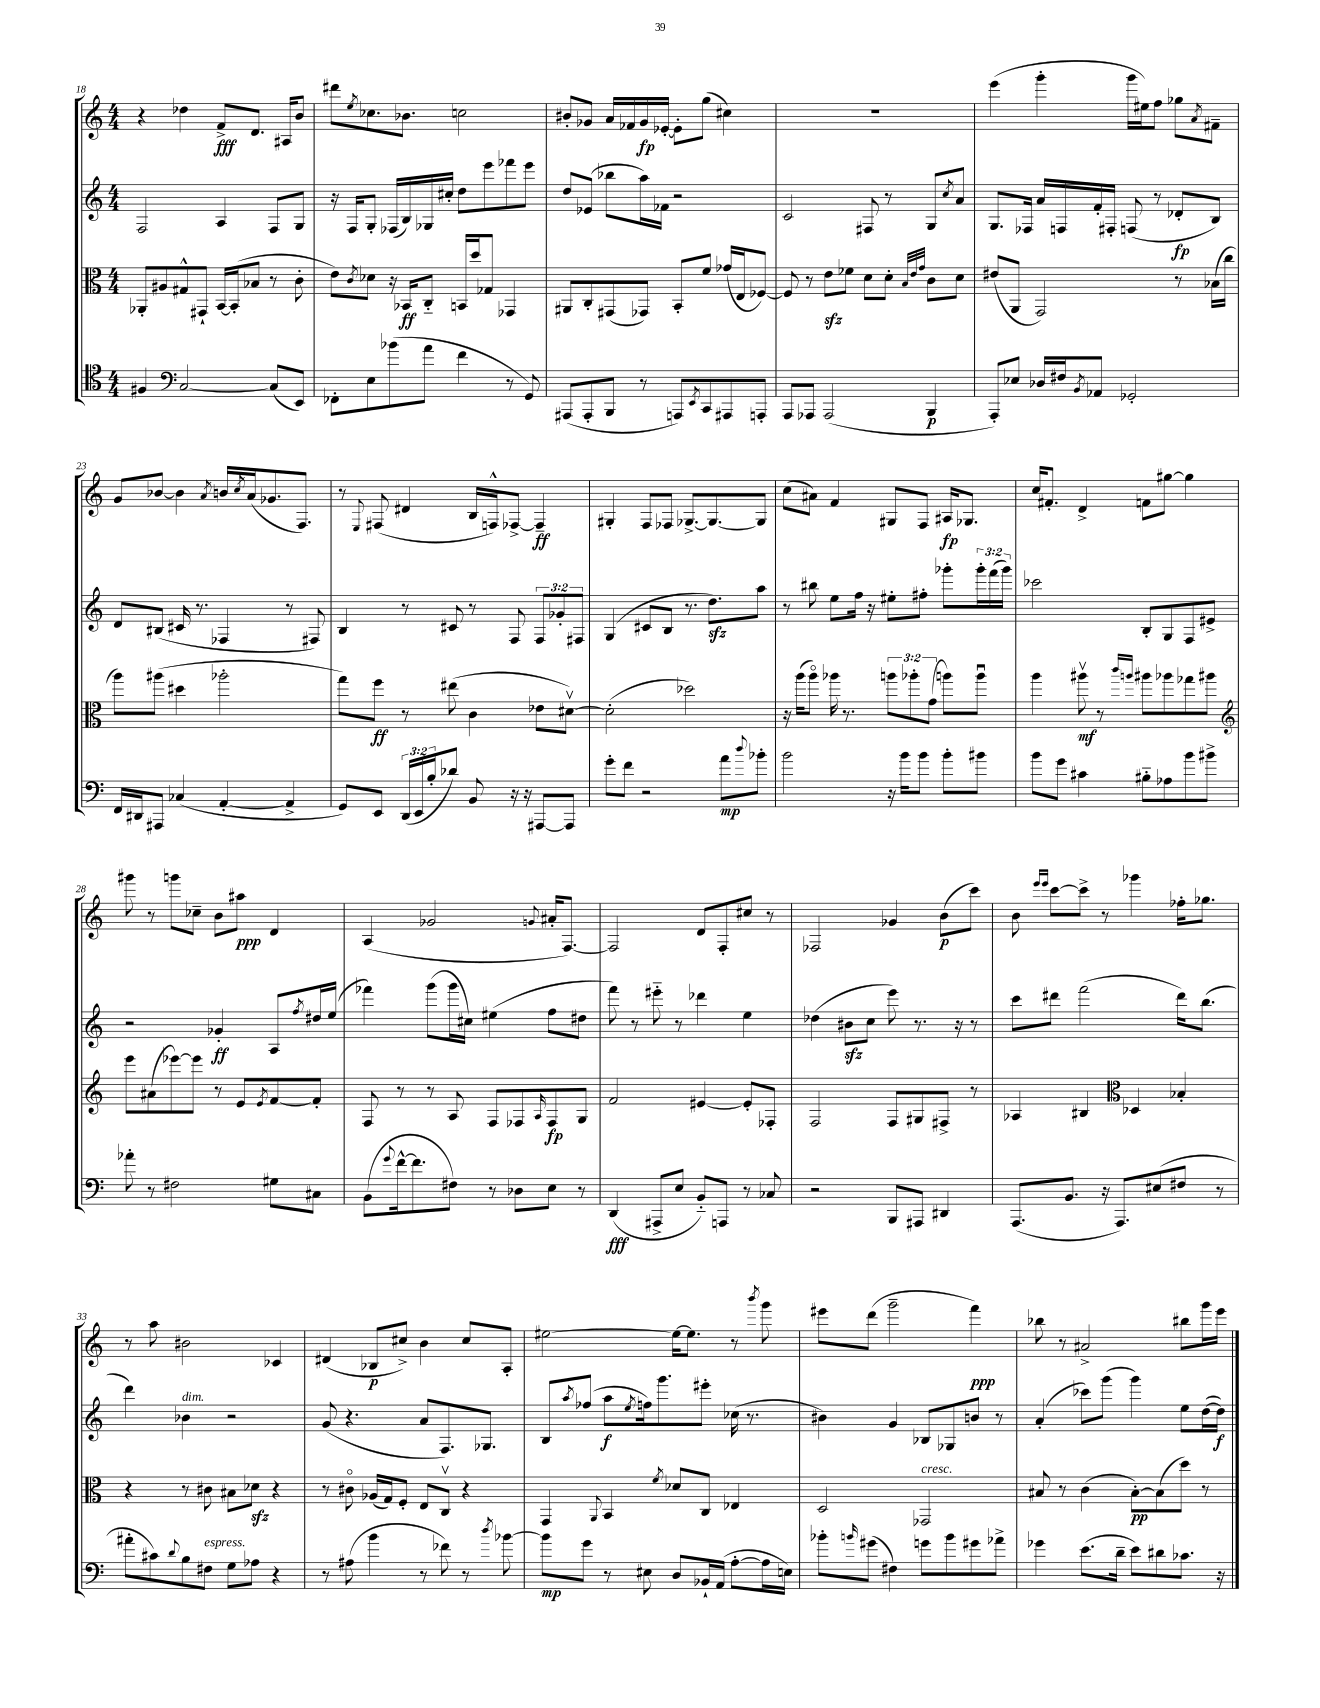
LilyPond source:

<<
\new StaffGroup <<
\new Staff = "s0" {
    \clef treble \key c \major \numericTimeSignature \time 4/4
    r4 des''4 f'8->\fff d'8. ais16 b'8 |
    dis'''8 \acciaccatura { e''8 } ces''8. bes'8. c''2 |
    bis'8-. ges'8 a'16 fes'16 ges'16\fp ees'16~-. ees'8-. g''8( cis''4) |
    R1 |
    e'''4( g'''4-. g'''16 eis''16) f''8 ges''8 \acciaccatura { a'8 } fis'8-- |
    g'8 bes'8~ bes'4 \acciaccatura { a'8 } b'16 \acciaccatura { c''8 } a'16( ges'8. f8.) |
    r8 \appoggiatura { e8 } fis8( dis'4 b16 f16-^) fes8~-> fes4--\ff |
    gis4-. f8 fes8 ges8.~-> ges8.~ ges8 |
    c''8( ais'8) f'4 gis8 f8 ais16\fp ges8. |
    c''16 fis'8.-. d'4-> f'8 gis''8~ gis''4 |
    gis'''8 r8 g'''8 ces''8-- b'8 ais''8\ppp d'4 |
    a4( ges'2 \appoggiatura { g'8 } ais'16-. f8.~) |
    f2 d'8 f8-. cis''8 r8 |
    fes2 ges'4 b'8\p( c'''8) |
    b'8 \grace { e'''16 e'''16 } c'''8~ c'''8-> r8 ges'''4 fes''16-. ges''8. |
    r8 a''8 bis'2 ces'4 |
    dis'4( bes8\p cis''8->) b'4 cis''8 a8-. |
    eis''2~ eis''16~ eis''8. r8 \acciaccatura { b'''8 } g'''8 |
    eis'''8 d'''8( g'''2-- f'''4\ppp) |
    bes''8 r8 ais'2-> bis''8 g'''16 e'''16 \bar "|." |
}
\new Staff = "s1" {
    \clef treble \key c \major \numericTimeSignature \time 4/4 \override Staff.TupletNumber.text = #tuplet-number::calc-fraction-text
    f2 a4 f8 g8 |
    r16 f16 g8-. fes16( b16) ges16 cis''16-. d''8 e'''8 fes'''8 e'''8 |
    d''8 ees'8( bes''8 a''16) fes'16 r2 |
    c'2 fis8 r8 g8 \acciaccatura { c''8 } a'8 |
    g8. fes16 a'16 f16 f'16-. fis16-. f8( r8 des'8-.\fp b8) |
    d'8 bis8( cis'16 r8. fes4 r8 fis8) |
    b4 r8 cis'8 r8 f8 \tuplet 3/2 { f8 ges'8-. fis8 } |
    g4( cis'8 b8 r8. d''8.\sfz) a''8 |
    r8 bis''8 e''8 f''16 r16 eis''8-. fis''8-. ges'''8-. \tuplet 3/2 { ges'''16-. f'''16( ges'''16) } |
    ces'''2 b8-. g8 f8 eis'8-> |
    r2 ges'4-.\ff a8 \acciaccatura { f''8 } dis''16 e''16( |
    fes'''4) g'''8( g'''16 cis''16) eis''4( f''8 dis''8 |
    f'''8) r8 eis'''8-_ r8 des'''4 e''4 |
    des''4( bis'8\sfz c''8 e'''8) r8. r16 r8 |
    c'''8 dis'''8 f'''2( dis'''16) b''8.( |
    d'''4) bes'4^\markup { \italic "dim." } r2 |
    g'8( r4. a'8 f8.) ges8. |
    b8 \acciaccatura { a''8 } fes''8( a''8\f \acciaccatura { e''8 } f''16) g'''8. eis'''8-. ces''16( r8. |
    bis'4) g'4 bes8 ges8 b'8 r8 |
    a'4-.( ces'''8) g'''8( g'''4) e''8 d''16~( d''16\f) \bar "|." |
}
\new Staff = "s2" {
    \clef alto \key c \major \numericTimeSignature \time 4/4 \override Staff.TupletNumber.text = #tuplet-number::calc-fraction-text
    aes,8-. ais8 gis8-^ gis,8-! b,16~ b,16-.( bes8 r8 c'8-. |
    e'8) \acciaccatura { c'8 } des'8 r16 bes,16\ff c8-_ b,16 d''16 ges8 ges,4 |
    ais,8 c8-. gis,8( ges,8) b,8-. f'8 ges'16( e16 fes8~) |
    fes8 r8 e'8\sfz fes'8 d'8 d'8-. \grace { b32 e'32 g'32 } c'8 d'8 |
    eis'8( a,8 g,2) r8 bes16( c''16 |
    a''8) ais''8( dis''4 aes''2-. |
    g''8) f''8\ff r8 eis''8( c'4 ees'8 dis'8~\upbow) |
    dis'2-.( des''2) |
    r16 a''16( a''8\flageolet) aes''16 r8. \tuplet 3/2 { a''8 aes''8-. g'8( } a''8) a''8\downbow |
    a''4 ais''8\upbow\mf r8 \grace { c'''16 a''16 } ais''8 aes''8 ges''8 ais''8 |
    \clef treble e'''8 ais'8( ees'''8~) ees'''8 r8 e'8 \acciaccatura { e'8 } f'8~ f'8-. |
    f8 r8 r8 a8 f8 fes8 \grace { a16 } fes8\fp g8 |
    f'2 eis'4~ eis'8-. fes8-. |
    f2 f8 gis8 fis8-> r8 |
    aes4 bis4 \clef alto des4 bes4-. |
    r4 r8 cis'8 bis8 des'8\sfz r4 |
    r8 cis'8\flageolet aes16( g16) f8-. e8 c8\upbow r4 |
    g,4 \appoggiatura { a,8 } b,4 \acciaccatura { f'8 } des'8 c8 ees4 |
    d2 ges,2^\markup { \italic "cresc." } |
    bis8 r8 c'4( bis8~-.\pp) bis8( d''8) r8 \bar "|." |
}
\new Staff = "s3" {
    \clef tenor \key c \major \numericTimeSignature \time 4/4 \override Staff.TupletNumber.text = #tuplet-number::calc-fraction-text
    fis4 \clef bass c2~ c8( e,8) |
    fes,8-. e8 bes'8( a'8 f'4 r8 g,8) |
    ais,,8( ais,,8-. b,,8 r8 a,,8) \acciaccatura { e,8 } c,8 ais,,8 a,,8-. |
    a,,8 aes,,8 aes,,2( b,,4\p |
    a,,8-.) ees8 des16 fis16 \acciaccatura { b,8 } aes,8 ges,2-. |
    f,16 dis,16 ais,,8 ces4( a,4~-. a,4-> |
    g,8) e,8 \tuplet 3/2 { d,16( e,16 b16-. } des'8) b,8 r16 r16 ais,,8~ ais,,8 |
    g'8-. f'8 r2 a'8\mp \appoggiatura { d''8 } bes'8-. |
    b'2 r16 b'16 b'8 b'8-. bis'8 |
    b'8 g'8 cis'4 bis8-_ aes8 b'8 bis'8-> |
    aes'8-. r8 fis2 gis8 cis8 |
    b,8( \appoggiatura { g'8 } f'16~-^ f'8. fis8) r8 des8 e8 r8 |
    d,4\fff( ais,,8-> e8 b,8-_) a,,8 r8 ces8 |
    r2 b,,8 ais,,8 dis,4 |
    a,,8.( b,8. r16 a,,8.) eis8( fis8 r8 |
    ais'8-. cis'8) \appoggiatura { d'8 } b8 fis8^\markup { \italic "espress." } g8 aes8 r4 |
    r8 ais8( b'4 r8 fes'8) r8 \acciaccatura { d''8 } bes'8~ |
    bes'8\mp g'8 r8 eis8 d8 bes,16-! a,16( a8~-. a16 e16) |
    bes'8-. \grace { b'16 } gis'8( fis4) g'8 b'8 gis'8 aes'8-> |
    ges'4 e'8.( d'16-- e'8) dis'8 ces'8. r16 \bar "|." |
}
>>
>>
\layout { \context { \Score currentBarNumber = #18 } }
